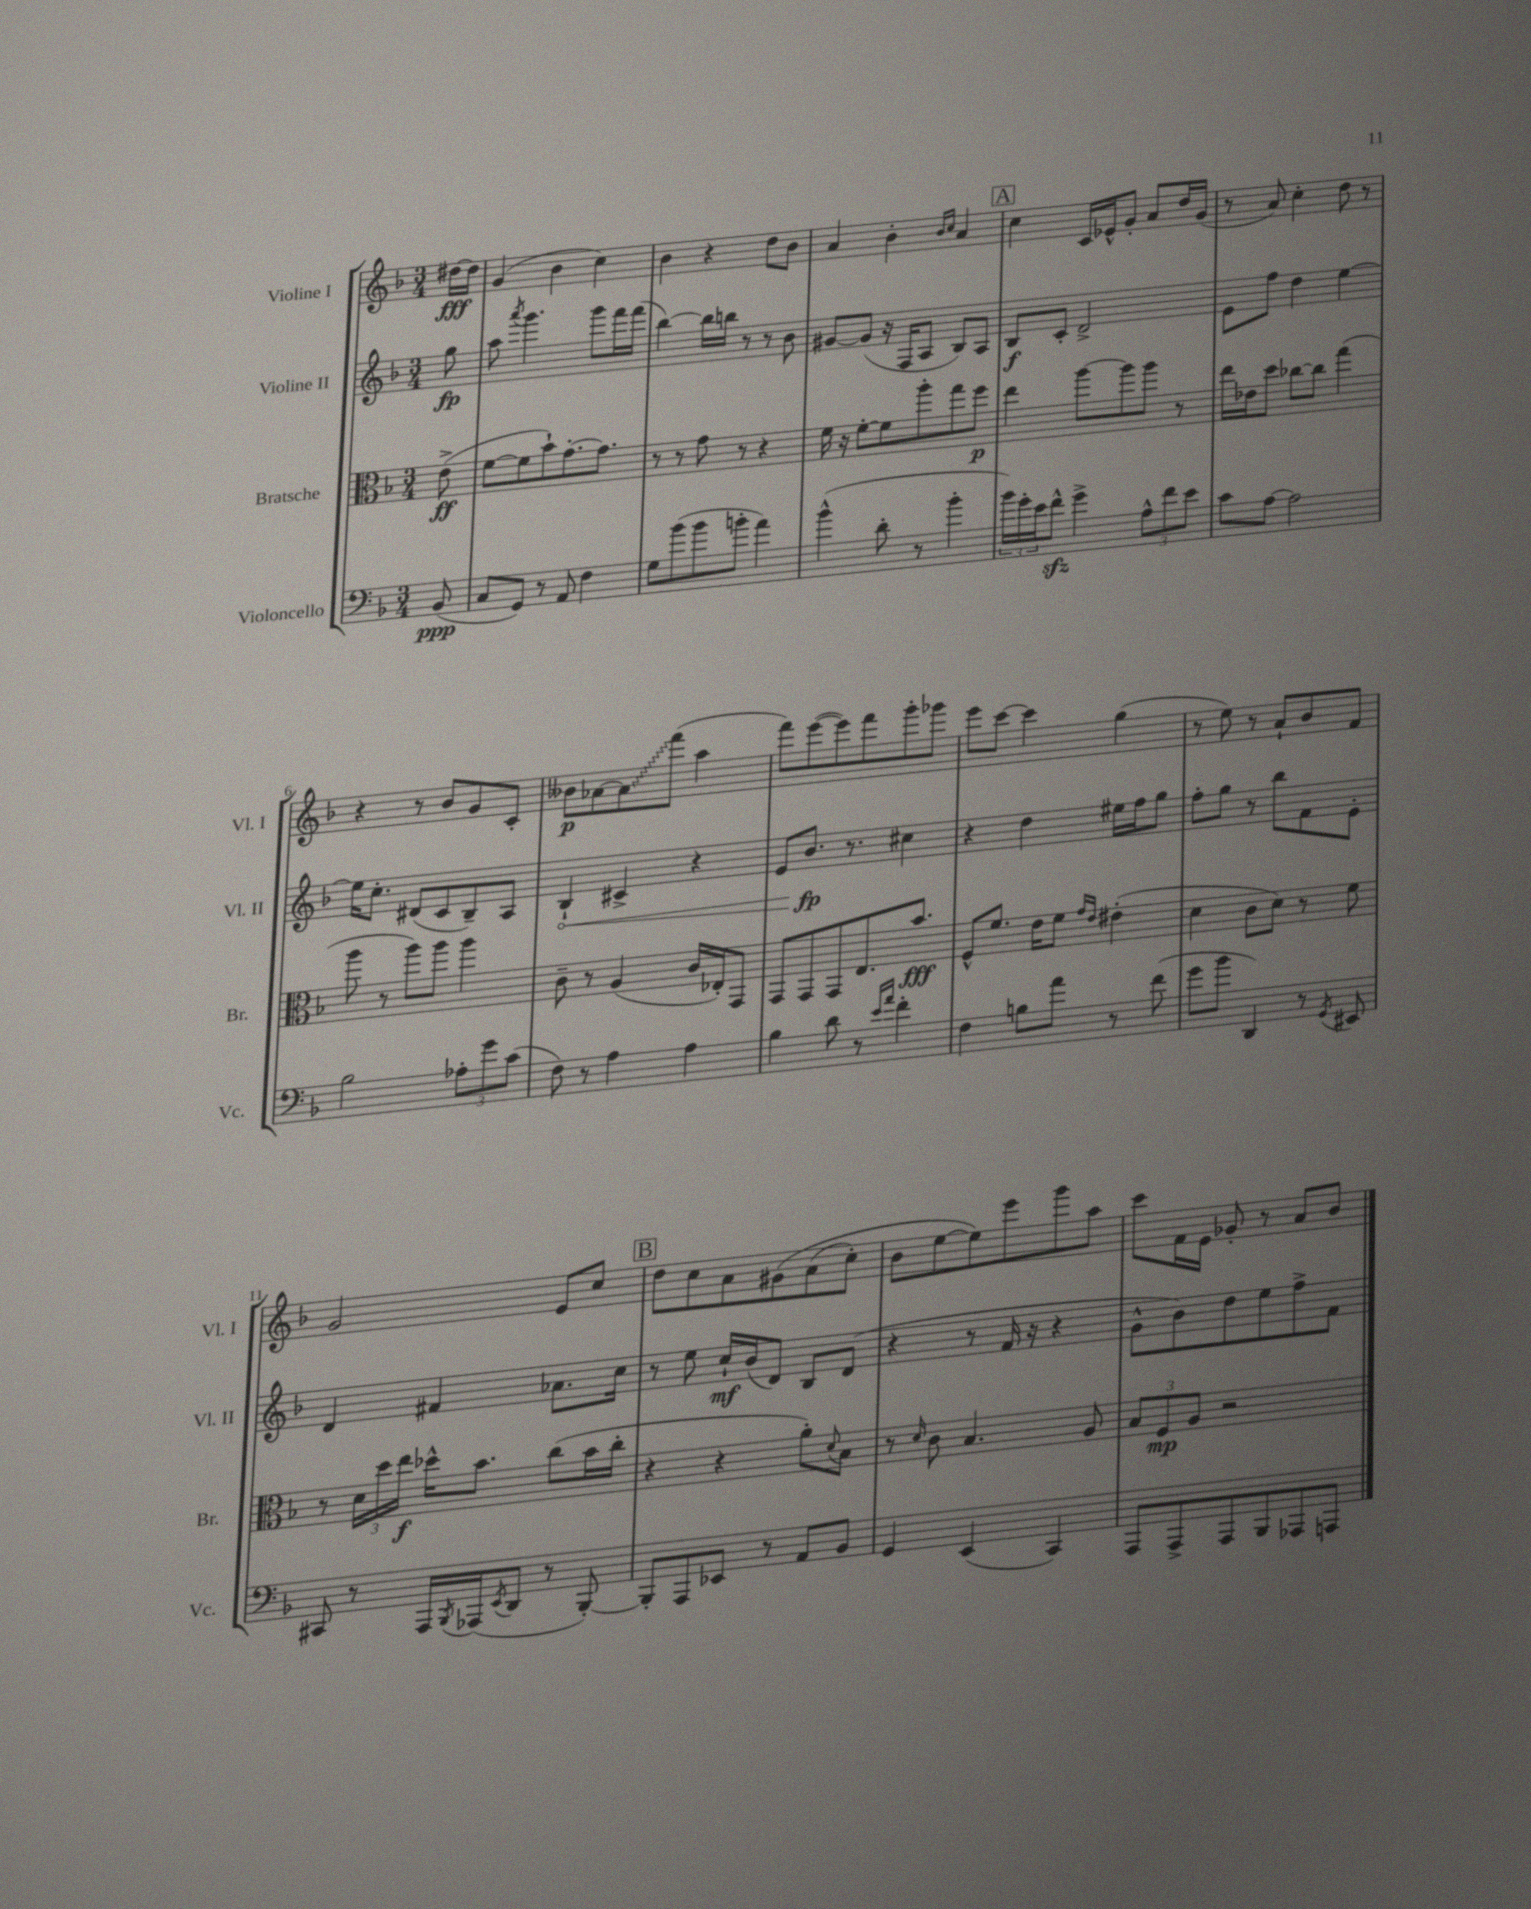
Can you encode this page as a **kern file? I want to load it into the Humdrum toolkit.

**kern	**kern	**kern	**kern
*staff4	*staff3	*staff2	*staff1
*clefF4	*clefC3	*clefG2	*clefG2
*k[b-]	*k[b-]	*k[b-]	*k[b-]
*M3/4	*M3/4	*M3/4	*M3/4
(8BB-	(8e^	8gg	[16dd#
.	.	.	16dd#]
=	=	=	=
8C	[8f	8aa	(4g
.	.	8qaaa	.
8GG)	8f]	4.ggg	.
8r	8b-`)	.	4b-
8AA	[8.g'	.	.
4F	.	8ggg	4cc)
.	8.g]	.	.
.	.	16fff	.
.	.	(16fff	.
=	=	=	=
8G	8r	[4bb-)	4b-
(8b-	8r	.	.
8b-	8g	16bb-]	4r
.	.	16bb	.
8b'	8r	8r	.
4a)	4r	8r	8dd
.	.	8b-	8b-
=	=	=	=
(4b-^^	16f	[8g#	4a
.	16r	.	.
.	[8f'	(8g#]	.
8d'	8f]	16r	4b-'
.	.	16F	.
8r	8aa'	8A	.
.	.	.	16qqb-
.	.	.	16qqcc
4b-'	8gg	8B-)	4a
.	8ff	8A	.
=	=	=	=
24b-)	4ee	8B-	4cc
24g'	.	.	.
24e	.	.	.
8f^^	.	8c'	.
4g^	[8aa	2d^	16c
.	.	.	16e-^^
.	8aa]	.	8g'
12A^^	8aa	.	8a
12f	.	.	.
.	8r	.	16dd
12e	.	.	.
.	.	.	(16g
=	=	=	=
8c	16ee	8e	8r
.	16e-	.	.
[8A	8dd	8ff	8a)
2A]	[8cc-	4dd	4cc'
.	8cc-]	.	.
.	(4gg	[4ee	8dd
.	.	.	8r
=	=	=	=
2B-	8aa	16ee]	4r
.	.	8.cc'	.
.	8r	.	.
.	8aa)	(8d#	8r
.	8aa	8c	8b-
12A-'	4aa	8B-~)	8g
12g	.	.	.
.	.	8A	8c'
(12c	.	.	.
=	=	=	=
8F)	8c~	4B-`	8b--
8r	8r	.	[8a-
4A	(4A	4c#^	8a-]
.	.	.	(8fff
4A	16c	4r	4aa
.	16E-')	.	.
.	8GG	.	.
=	=	=	=
4B-	8GG	8e	8fff)
.	8GG	8.b-	([8eee
8d	8GG	.	8eee])
.	.	8.r	.
8r	8.E	.	8fff
16qqe	.	.	.
16qqa	.	.	.
4f'	.	4cc#	8ggg'
.	8.b-	.	.
.	.	.	8ggg-
=	=	=	=
4F	8F^^	4r	8eee
.	8.f	.	[8ccc
8B	.	4dd	4ccc]
.	16e	.	.
8a	8f	.	.
.	16qqg	.	.
.	16qqe	.	.
8r	(4e#'	16ee#	(4gg
.	.	16ff	.
(8f	.	8gg	.
=	=	=	=
8g	4d	8ff'	8r
8b-	.	8gg	8ee)
4DD)	8c	8r	8r
.	8d)	8bb-	8a`
8r	8r	8f	8b-
8qGG	.	.	.
8EE#	8f	8e'	8f
=	=	=	=
8CC#	8r	4d	2g
8r	24d	.	.
.	24dd	.	.
.	24ee	.	.
16AAA	16dd-^^	4f#	.
8qBBB-	.	.	.
(16AAA-	8.b-	.	.
8qEE	.	.	.
8DD	.	.	.
8r	(8cc	8.a-	8e
[8BBB-')	16b-	.	8cc
.	16cc'	16cc	.
=	=	=	=
8BBB-']	4r	8r	8dd
8AAA	.	8ee	8cc
8EE-	4r	16cc`	8a
.	.	(16b-	.
8r	.	8d)	&(8g#
8AA	8a')	8B-	(8a
.	8qqd	.	.
8BB-	8B-	(8d	8cc')
=	=	=	=
4GG	8r	4r	8b-
.	16qqd	.	.
.	8c	.	[8ee
(4EE	4.B-	8r	8ee]&)
.	.	16f	8eee
.	.	16r	.
4CC)	.	4r	8ggg
.	8A	.	8aa
=	=	=	=
8AAA	12B-	8g^^	8ccc
.	12F	.	.
8AAA^	.	8b-)	16f
.	12A	.	.
.	.	.	16e
8AAA	2r	8dd	8g-'
8BBB-	.	8ee	8r
8AAA-	.	8ff^	8a
8AAA	.	8f	8b-
==	==	==	==
*-	*-	*-	*-
